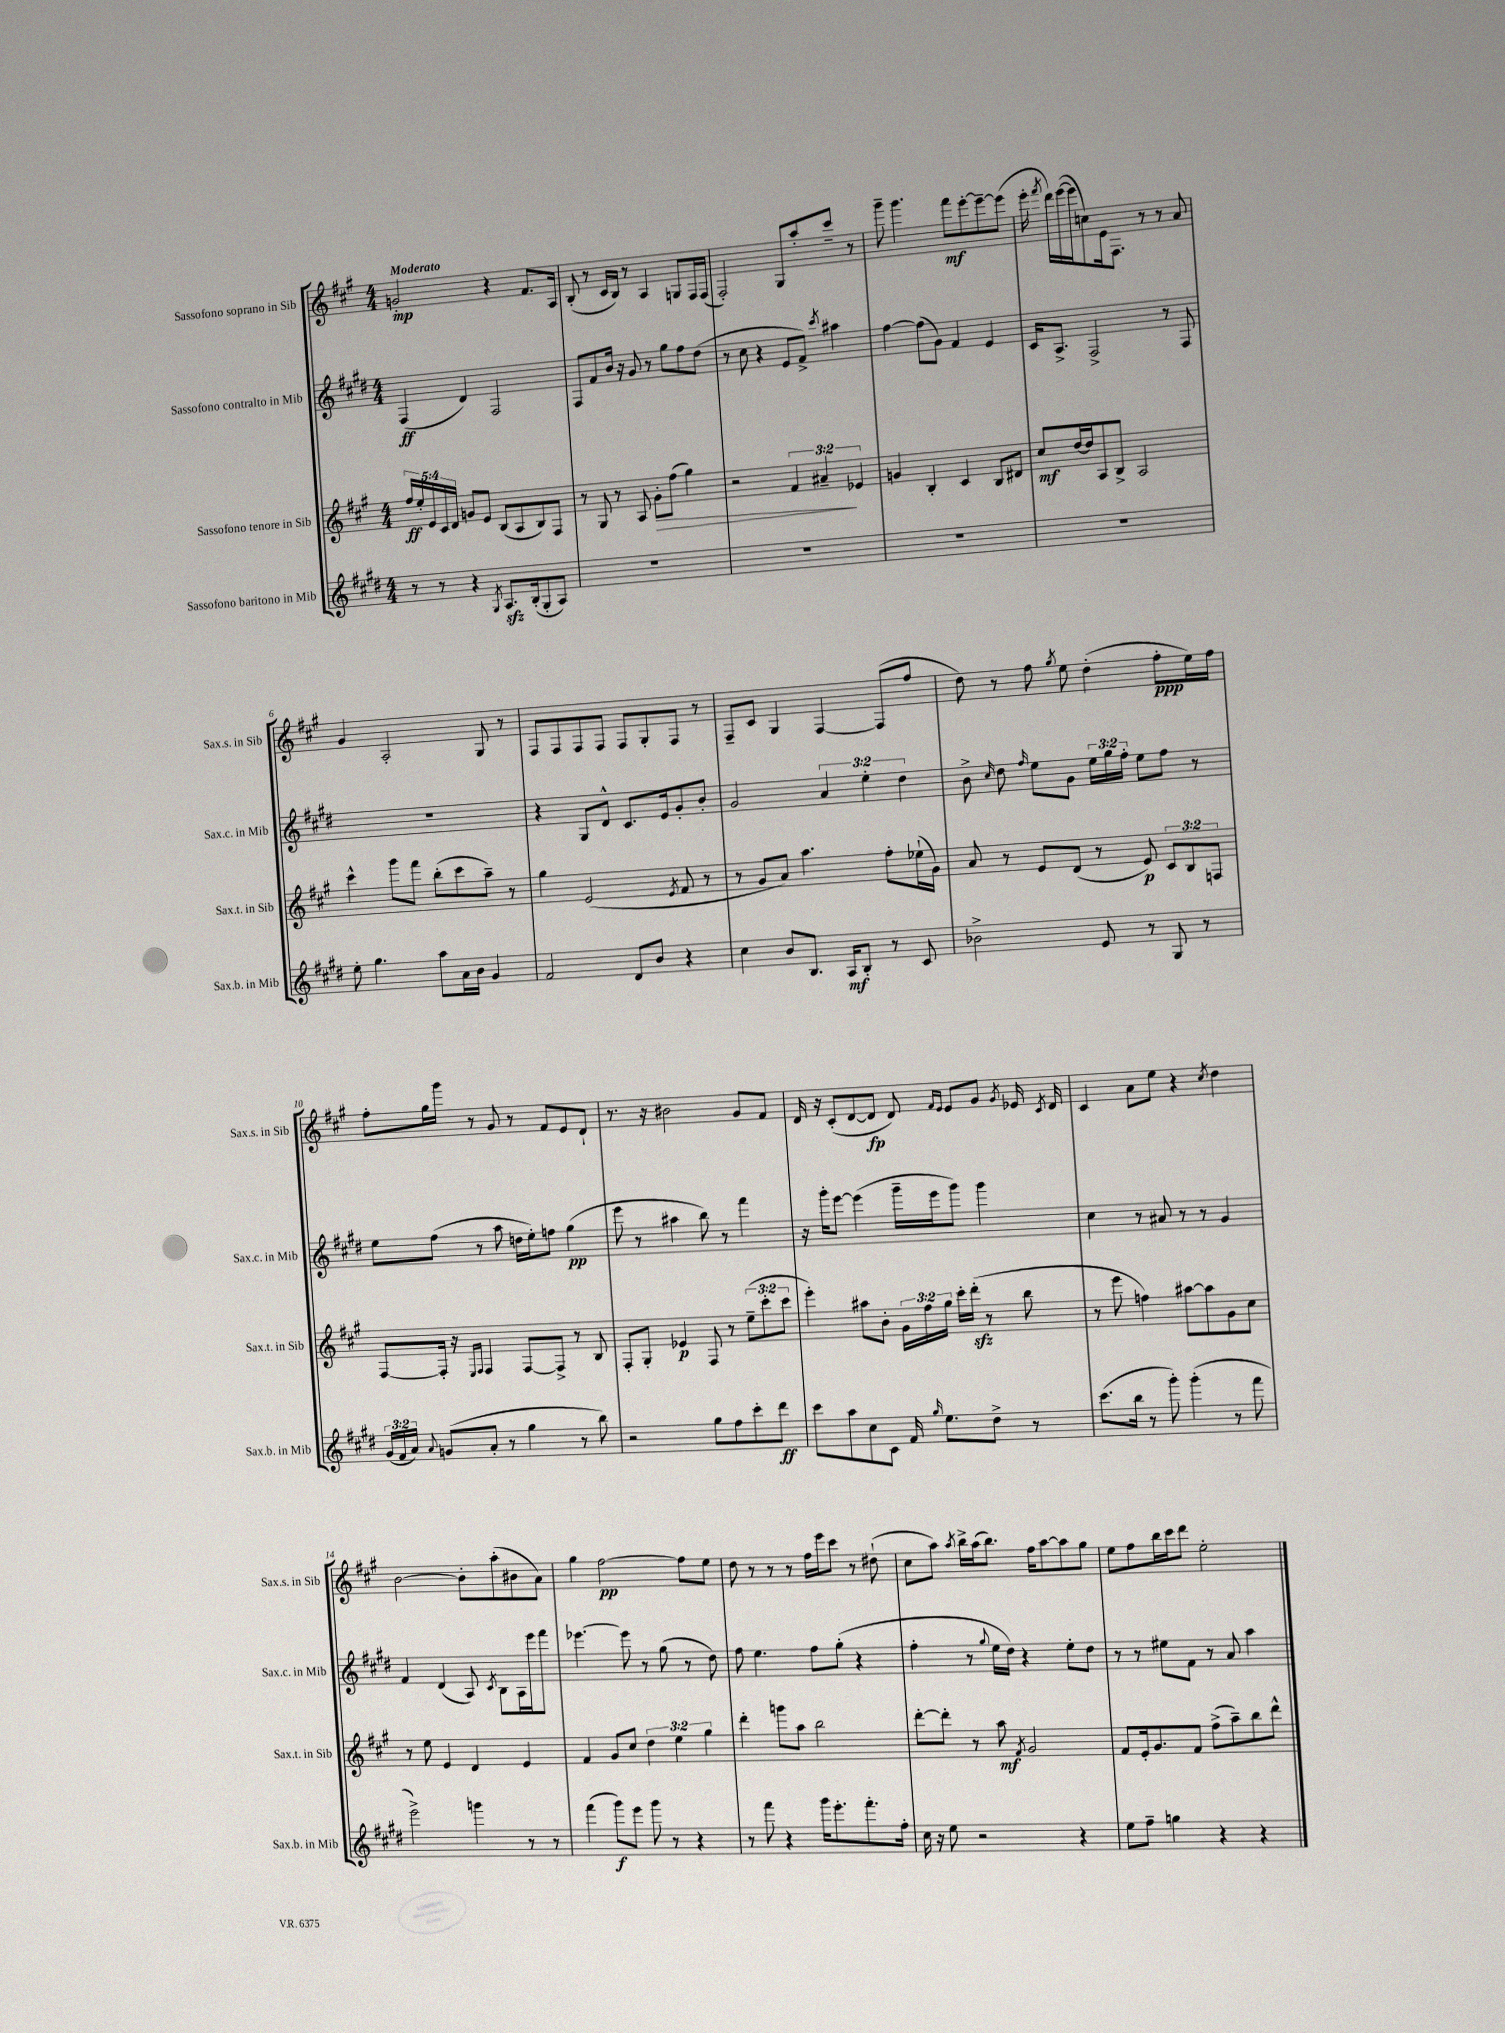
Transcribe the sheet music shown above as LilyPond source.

<<
\new StaffGroup <<
\new Staff = "s0" \with { instrumentName = "Sassofono soprano in Sib" shortInstrumentName = "Sax.s. in Sib" } {
    \clef treble \key a \major \numericTimeSignature \time 4/4 \tempo "Moderato"
    \autoBeamOff g'2-.\mp r4 fis'8.[ a16] |
    b8-.( r8 cis'16[ b16]) r8 a4 g8[ fis16 fis16]( |
    fis2-.) gis8[ a''8-. cis'''8]-- r8 |
    gis'''8-- gis'''4. fis'''8[\mf e'''8~-. e'''8~-- e'''8]( |
    e'''16-. \acciaccatura { fis'''8 } d'''16[) e'''16~( e'''16 c''8) e'16 fis8.] r8 r8 a'8 |
    gis'4 a2-. gis8 r8 |
    fis8[ fis8 fis8 fis8] fis8[ gis8-. fis8] r8 |
    fis8[-- cis'8] gis4 fis4~ fis8[( fis''8] |
    d''8) r8 fis''8 \acciaccatura { gis''8 } e''8 d''4-.( fis''8[-.\ppp e''16) fis''16] |
    fis''8[-. gis''16 gis'''16] r8 gis'8 r8 fis'8[ e'8 d'8]-! |
    r8. r16 bis'2 gis'8[ fis'8] |
    d'16 r16 cis'8[-.( d'8~ d'8]\fp d'8) \grace { fis'16[ e'16] } e'8[ gis'8] \acciaccatura { gis'8 } ees'16 \acciaccatura { cis'8 } d'16 |
    cis'4 a'8[ e''8] r4 \acciaccatura { cis''8 } d''4 |
    b'2~ b'8[-. a''8-.( bis'8 a'8]) |
    gis''4 fis''2~\pp fis''8[ e''8] |
    d''8 r8 r8 r8 fis''16[ e'''16 cis'''8] r8 dis''8-!( |
    cis''8[ a''8]) \acciaccatura { a''8 } b''16[-> a''16( b''8.]) fis''16[ a''8~ a''8 gis''8] |
    e''8[ fis''8 b''16 cis'''16 d'''8] e''2-. \bar "|." |
}
\new Staff = "s1" \with { instrumentName = "Sassofono contralto in Mib" shortInstrumentName = "Sax.c. in Mib" } {
    \clef treble \key e \major \numericTimeSignature \time 4/4 \override Staff.TupletNumber.text = #tuplet-number::calc-fraction-text
    \autoBeamOff fis4\ff( dis'4) fis2 |
    fis8[ fis'8 b'16] r16 gis'8 r8 gis''8[ fis''8 dis''8]( |
    r8 cis''8 r4 e'8[ fis'8]->) \acciaccatura { cis'''8 } ais''4 |
    fis''4~ fis''8[( gis'8]) fis'4 e'4 |
    cis'16[ a8.]-> fis2-> r8 fis8 |
    R1 |
    r4 gis8[ dis'8]-^ cis'8.[ e'16 gis'8-. b'8]-. |
    gis'2 \tuplet 3/2 { a'4 e''4-. dis''4 } |
    b'8-> \grace { cis''16 } dis''8 \grace { fis''16 } e''8[ gis'8] \tuplet 3/2 { e''16[ gis''16 fis''16]-. } e''8[ fis''8] r8 |
    e''8[ fis''8]( r8 a''8 d''16[ e''16-.) f''8] gis''4\pp( |
    e'''8 r8 ais''4 b''8) r8 fis'''4 |
    r16 gis'''16[-. e'''8]~ e'''4( gis'''16[-- e'''16 gis'''8]) gis'''4 |
    cis''4 r8 ais'8 r8 r8 gis'4 |
    fis'4 dis'4( a8) \acciaccatura { cis'8 } b8[ a16 e'''16 fis'''8] |
    ees'''4.~ ees'''8 r8 gis''8( r8 dis''8) |
    fis''8 e''4. fis''8[ gis''8]-.( r4 |
    fis''4-. r8 \appoggiatura { gis''8 } e''16[ dis''16]) r4 e''8[-. dis''8] |
    r8 r8 eis''8[ fis'8] r8 a'8 a''4 \bar "|." |
}
\new Staff = "s2" \with { instrumentName = "Sassofono tenore in Sib" shortInstrumentName = "Sax.t. in Sib" } {
    \clef treble \key a \major \numericTimeSignature \time 4/4 \override Staff.TupletNumber.text = #tuplet-number::calc-fraction-text
    \autoBeamOff \tuplet 5/4 { fis''16[\ff e''16-. e'16 cis'16 d'16] } g'8[ e'8] b8[( a8 b8) fis8] |
    r8 gis8 r8 a8 gis'8[-.\> fis''8]( gis''4) |
    r2 \tuplet 3/2 { fis'4 ais'4--\! ees'4 } |
    g'4 b4-. cis'4 b8[ dis'8] |
    cis''8[\mf d''16~ d''16 a8 b8]-> a2 |
    cis'''4-^ gis'''8[ fis'''8] b''8[-.( cis'''8 a''8]--) r8 |
    gis''4 e'2( \acciaccatura { e'8 } fis'8 r8 |
    r8 gis'8[ a'8]) a''4. fis''8[-. ees''16-!( gis'16]) |
    a'8 r8 e'8[ d'8]( r8 e'8\p) \tuplet 3/2 { cis'8[ b8 f8] } |
    fis8[~ fis16]-. r16 \grace { e16[ fis16] } fis4 fis8[~ fis8]-> r8 b8 |
    fis8[-. gis8]-. ees'4\p fis8 r8 \tuplet 3/2 { e''8[--( cis'''8-. cis'''8] } |
    e'''4-.) ais''8[ b'8]-. \tuplet 3/2 { gis'16[ fis''16 gis''16] } cis'''16[-. d'''16]-.\sfz( r8 b''8 |
    r8 e'''8 f''4) ais''8[~ ais''8 gis'8 cis''8] |
    r8 e''8 e'4 d'4 e'4 |
    fis'4 gis'8[ cis''8] \tuplet 3/2 { d''4 e''4 gis''4 } |
    d'''4-. g'''8[ a''8] b''2 |
    d'''8[~-. d'''8]-. r8 a''8\mf \acciaccatura { fis'8 } gis'2 |
    fis'8[ e'16-. gis'8. fis'8] fis''8[->( a''8--) b''8 d'''8]-^ \bar "|." |
}
\new Staff = "s3" \with { instrumentName = "Sassofono baritono in Mib" shortInstrumentName = "Sax.b. in Mib" } {
    \clef treble \key e \major \numericTimeSignature \time 4/4 \override Staff.TupletNumber.text = #tuplet-number::calc-fraction-text
    \autoBeamOff r8 r8 r4 \acciaccatura { gis8 } a8.[\sfz b16-.( gis8-. a8]) |
    R1 |
    R1 |
    R1 |
    R1 |
    e''8-. gis''4. a''8[ a'16 b'16] gis'4 |
    fis'2 dis'8[ b'8] r4 |
    cis''4 b'8[ b8.] a16[\mf b8]-. r8 cis'8 |
    bes'2-> e'8 r8 gis8 r8 |
    \tuplet 3/2 { gis'16[( fis'16 a'16]) } \appoggiatura { a'8 } g'8[( a'8]-. r8 gis''4 r8 b''8) |
    r2 gis''8[ fis''8 cis'''8-. dis'''8]\ff |
    cis'''8[ a''8 cis''8 cis'8] fis'16 \grace { gis''16 } e''8.[ dis''8]-> r8 |
    cis'''8.[( b''16] r8 gis'''8-.) gis'''4-.( r8 fis'''8 |
    e'''2->) g'''4 r8 r8 |
    fis'''4( gis'''8[\f) e'''8] gis'''8 r8 r4 |
    r8 fis'''8 r4 gis'''16[ e'''8.-. fis'''8.-. fis''16]-. |
    cis''16 r16 e''8 r2 r4 |
    e''8[ fis''8]-- g''4 r4 r4 \bar "|." |
}
>>
>>
